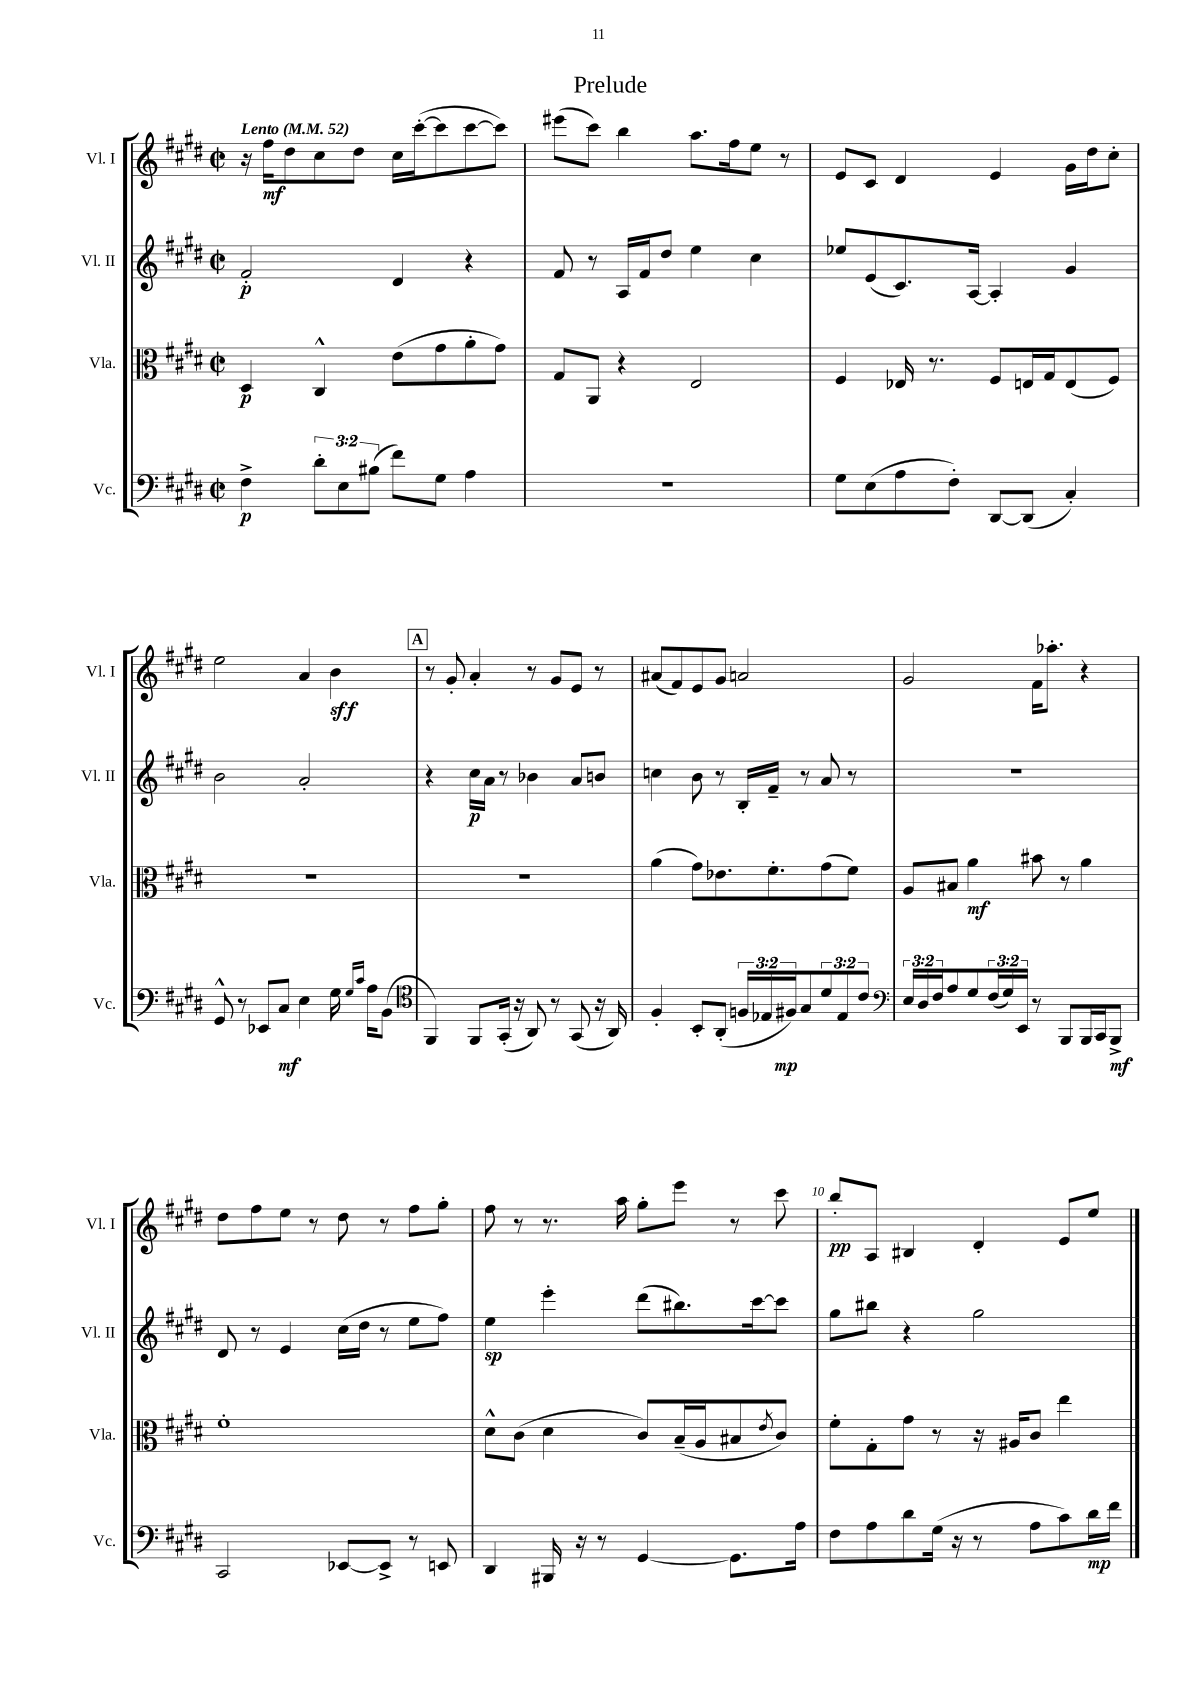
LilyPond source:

\header { title = "Prelude" }
<<
\new StaffGroup <<
\new Staff = "s0" \with { instrumentName = "Vl. I" shortInstrumentName = "Vl. I" } {
    \clef treble \key e \major \defaultTimeSignature \time 2/2 \tempo "Lento" 4 = 52
    r16 fis''16\mf dis''8 cis''8 dis''8 cis''16 cis'''16~-.( cis'''8 cis'''8~ cis'''8) |
    eis'''8( cis'''8) b''4 a''8. fis''16 e''8 r8 |
    e'8 cis'8 dis'4 e'4 gis'16 dis''16 cis''8-. |
    e''2 a'4 b'4\sff |
    \mark \markup { \box "A" } r8 gis'8-. a'4-. r8 gis'8 e'8 r8 |
    ais'8( fis'8) e'8 gis'8 a'2 |
    gis'2 fis'16 aes''8.-. r4 |
    dis''8 fis''8 e''8 r8 dis''8 r8 fis''8 gis''8-. |
    fis''8 r8 r8. a''16 gis''8-. e'''8 r8 cis'''8 |
    b''8-.\pp a8 bis4 dis'4-. e'8 e''8 \bar "|." |
}
\new Staff = "s1" \with { instrumentName = "Vl. II" shortInstrumentName = "Vl. II" } {
    \clef treble \key e \major \defaultTimeSignature \time 2/2
    fis'2-.\p dis'4 r4 |
    fis'8 r8 a16 fis'16 dis''8 e''4 cis''4 |
    ees''8 e'8( cis'8.) a16~ a4-. gis'4 |
    b'2 a'2-. |
    \mark \markup { \box "A" } r4 cis''16\p a'16 r8 bes'4 a'8 b'8 |
    c''4 b'8 r8 b16-. fis'16-- r8 a'8 r8 |
    R1 |
    dis'8 r8 e'4 cis''16( dis''16 r8 e''8 fis''8) |
    e''4\sp e'''4-. dis'''8( bis''8.) cis'''16~ cis'''8 |
    gis''8 bis''8 r4 gis''2 \bar "|." |
}
\new Staff = "s2" \with { instrumentName = "Vla." shortInstrumentName = "Vla." } {
    \clef alto \key e \major \defaultTimeSignature \time 2/2
    dis4\p cis4-^ e'8( gis'8 a'8-. gis'8) |
    gis8 a,8 r4 e2 |
    fis4 ees16 r8. fis8 e16 gis16 e8( fis8) |
    R1 |
    \mark \markup { \box "A" } R1 |
    a'4( gis'8) ees'8. fis'8.-. gis'8( fis'8) |
    a8 bis8 a'4\mf bis'8 r8 a'4 |
    fis'1-. |
    dis'8-^ cis'8( dis'4 cis'8) b16--( a16 bis8 \acciaccatura { e'8 } cis'8) |
    fis'8-. gis8-. gis'8 r8 r16 ais16 cis'8 e''4 \bar "|." |
}
\new Staff = "s3" \with { instrumentName = "Vc." shortInstrumentName = "Vc." } {
    \clef bass \key e \major \defaultTimeSignature \time 2/2 \override Staff.TupletNumber.text = #tuplet-number::calc-fraction-text
    fis4->\p \tuplet 3/2 { dis'8-. e8 bis8( } fis'8) gis8 a4 |
    r1 |
    gis8 e8( a8 fis8-.) dis,8~ dis,8( cis4-.) |
    gis,8-^ r8 ees,8 cis8\mf e4 gis16 \grace { gis16 cis'16 } a16 b,8( |
    \mark \markup { \box "A" } \clef tenor fis,4) fis,8 gis,16-.( r16 a,8) r8 gis,8( r16 a,16) |
    fis4-. b,8-. a,8-.( \tuplet 3/2 { f16 ees16 fis16\mp) } gis8 \tuplet 3/2 { dis'8 ees8 cis'8 } |
    \clef bass \tuplet 3/2 { e16 dis16 fis16 } a8 gis8 \tuplet 3/2 { fis16( gis16) e,16 } r8 b,,8 b,,16 cis,16 b,,8->\mf |
    cis,2 ees,8~ ees,8-> r8 e,8 |
    dis,4 bis,,16 r16 r8 gis,4~ gis,8. a16 |
    fis8 a8 dis'8 gis16( r16 r8 a8 cis'8) dis'16\mp fis'16 \bar "|." |
}
>>
>>
\layout { \context { \Score \override BarNumber.break-visibility = ##(#f #t #t) barNumberVisibility = #(every-nth-bar-number-visible 5) } }
